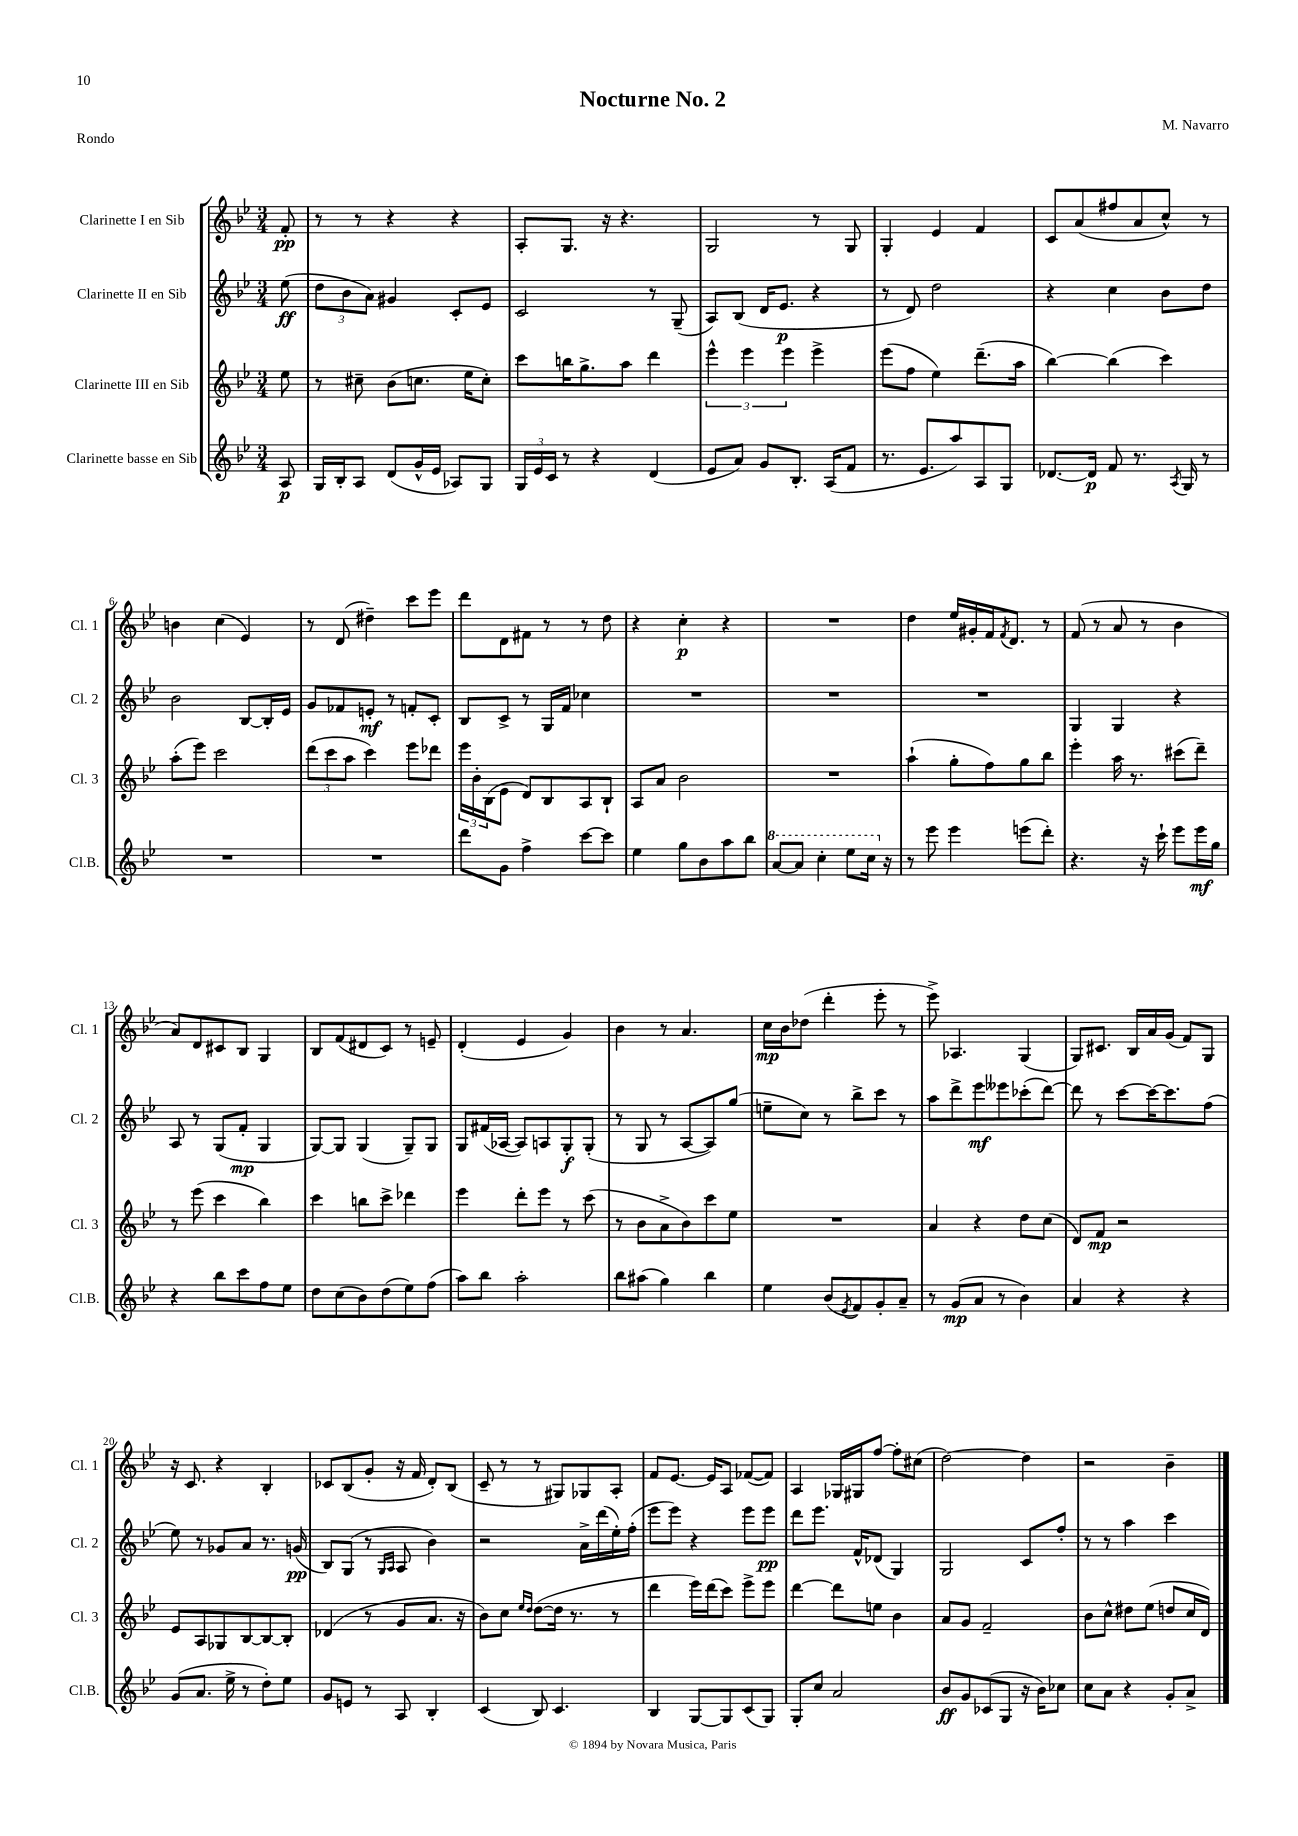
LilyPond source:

\header { title = "Nocturne No. 2" composer = "M. Navarro" piece = "Rondo" }
<<
\new StaffGroup <<
\new Staff = "s0" \with { instrumentName = "Clarinette I en Sib" shortInstrumentName = "Cl. 1" } {
    \clef treble \key bes \major \numericTimeSignature \time 3/4 \partial 8
    f'8-.\pp |
    r8 r8 r4 r4 |
    a8-. g8. r16 r4. |
    g2 r8 g8 |
    g4-. ees'4 f'4 |
    c'8 a'8( fis''8 a'8 c''8-^) r8 |
    b'4 c''4( ees'4) |
    r8 d'8( dis''4--) c'''8 ees'''8 |
    d'''8 d'8 fis'8 r8 r8 d''8 |
    r4 c''4-.\p r4 |
    R2. |
    d''4 ees''16 gis'16-. f'16 \acciaccatura { f'8 } d'8. r8 |
    f'8( r8 a'8 r8 bes'4 |
    a'8) d'8 cis'8 bes8 g4 |
    bes8 f'8( dis'8 c'8) r8 e'8-- |
    d'4-.( ees'4 g'4) |
    bes'4 r8 a'4. |
    c''16\mp bes'16 des''8( d'''4-. ees'''8-. r8 |
    ees'''8->) aes4. g4( |
    g8) cis'8. bes16 a'16 g'16( f'8) g8 |
    r16 c'8. r4 bes4-. |
    ces'8 bes8( g'8-. r16 f'16 d'8-.) bes8( |
    c'8-- r8 r8 gis8) ges8 a8-. |
    f'8 ees'8.~ ees'16 a8 fes'8~( fes'8) |
    a4 ges16 gis16 f''8~ f''8-. cis''8( |
    d''2~) d''4 |
    r2 bes'4-- \bar "|." |
}
\new Staff = "s1" \with { instrumentName = "Clarinette II en Sib" shortInstrumentName = "Cl. 2" } {
    \clef treble \key bes \major \numericTimeSignature \time 3/4 \partial 8
    ees''8\ff( |
    \tuplet 3/2 { d''8 bes'8 a'8) } gis'4 c'8-. ees'8 |
    c'2 r8 g8--( |
    a8) bes8( d'16 ees'8.\p r4 |
    r8 d'8) d''2 |
    r4 c''4 bes'8 d''8 |
    bes'2 bes8~ bes16-. ees'16 |
    g'8 fes'8 e'8-.\mf r8 f'8-. c'8-. |
    bes8 c'8-> r8 g16 f'16 ces''4 |
    R2. |
    R2. |
    R2. |
    g4 g4 r4 |
    a8 r8 g8( f'8-.\mp g4 |
    g8~) g8 g4( g8--) g8 |
    g8 fis'16( aes16~ aes8) a8 g8-.\f g8-.( |
    r8 g8 r8 a8~ a8) g''8( |
    e''8-- c''8) r8 bes''8-> c'''8 r8 |
    a''8 d'''8-> ees'''8\mf eeses'''8 ces'''8-.( d'''8~) |
    d'''8 r8 c'''8~ c'''16~ c'''8. f''8( |
    ees''8) r8 ges'8 a'8 r8. g'16\pp( |
    bes8) g8( r8 \grace { g16 a16 } a8 bes'4) |
    r2 a'16-> d'''16( ees''16-.) f''16-.( |
    ees'''8 ees'''8) r4 ees'''8 ees'''8\pp |
    d'''8 ees'''8. f'16-^ des'8( g4) |
    g2 c'8 f''8-. |
    r8 r8 a''4 c'''4 \bar "|." |
}
\new Staff = "s2" \with { instrumentName = "Clarinette III en Sib" shortInstrumentName = "Cl. 3" } {
    \clef treble \key bes \major \numericTimeSignature \time 3/4 \partial 8
    ees''8 |
    r8 cis''8-- bes'8( c''8. ees''16 c''8-.) |
    c'''8 b''16 g''8.-> a''8 d'''4 |
    \tuplet 3/2 { ees'''4-^ ees'''4 ees'''4 } ees'''4-> |
    ees'''8( f''8 ees''4) d'''8.--( a''16 |
    bes''4~) bes''4( c'''4) |
    a''8-.( ees'''8) c'''2 |
    \tuplet 3/2 { d'''8( c'''8 a''8 } c'''4) ees'''8 des'''8 |
    \tuplet 3/2 { ees'''16 bes'16-. bes16( } ees'8 d'8) bes8 a8 bes8-! |
    a8 a'8 bes'2 |
    R2. |
    a''4-!( g''8-. f''8) g''8 bes''8 |
    ees'''4-. a''16 r8. cis'''8( d'''8--) |
    r8 ees'''8( c'''4 bes''4) |
    c'''4 b''8 c'''8-> des'''4 |
    ees'''4 d'''8-. ees'''8 r8 c'''8( |
    r8 bes'8 a'8-> bes'8) c'''8 ees''8 |
    R2. |
    a'4 r4 d''8 c''8( |
    d'8) f'8\mp r2 |
    ees'8 a8 ges8 bes8~ bes8~ bes8-. |
    des'4( r8 g'8 a'8. r16 |
    bes'8) c''8 \grace { ees''16 d''16 } d''8~( d''16 r8. r8 |
    d'''4 ees'''16) d'''16( c'''8) ees'''8-> ees'''8 |
    d'''4~ d'''8 e''8 bes'4 |
    a'8 g'8 f'2-- |
    bes'8 c''8-^ dis''8 ees''8( d''8 c''16 d'16) \bar "|." |
}
\new Staff = "s3" \with { instrumentName = "Clarinette basse en Sib" shortInstrumentName = "Cl.B." } {
    \clef treble \key bes \major \numericTimeSignature \time 3/4 \partial 8
    a8\p |
    g16 bes16-. a8 d'8( g'16-^ ees'16 aes8) g8 |
    \tuplet 3/2 { g16 ees'16 c'16 } r8 r4 d'4( |
    ees'8 a'8) g'8 bes8.-. a16( f'8 |
    r8. ees'8. a''8) a8 g8 |
    des'8.~ des'16\p f'8 r8. \acciaccatura { a8 } g16 r8 |
    R2. |
    R2. |
    d'''8 g'8 f''4-> c'''8~ c'''8 |
    ees''4 g''8 bes'8 a''8 bes''8 |
    \ottava #1 a''8~ a''8 c'''4-. ees'''8 c'''16 \ottava #0 r16 |
    r8 ees'''8 ees'''4 e'''8( d'''8-.) |
    r4. r16 c'''16-! ees'''8 ees'''16\mf g''16 |
    r4 bes''8 c'''8 f''8 ees''8 |
    d''8 c''8( bes'8) d''8( ees''8) f''8( |
    a''8) bes''8 a''2-. |
    bes''8 ais''8( g''4) bes''4 |
    ees''4 bes'8( \acciaccatura { ees'8 } f'8) g'8-. a'8-- |
    r8 g'8\mp( a'8 r8 bes'4) |
    a'4 r4 r4 |
    g'8( a'8. ees''16-> r8 d''8-.) ees''8 |
    g'8 e'8 r8 a8 bes4-. |
    c'4( bes8) c'4. |
    bes4 g8~ g8 c'8( g8) |
    g8-. c''8 a'2 |
    bes'8\ff g'8 ces'8( g8 r16 bes'16) ces''8 |
    c''8 a'8 r4 g'8-. a'8-> \bar "|." |
}
>>
>>
